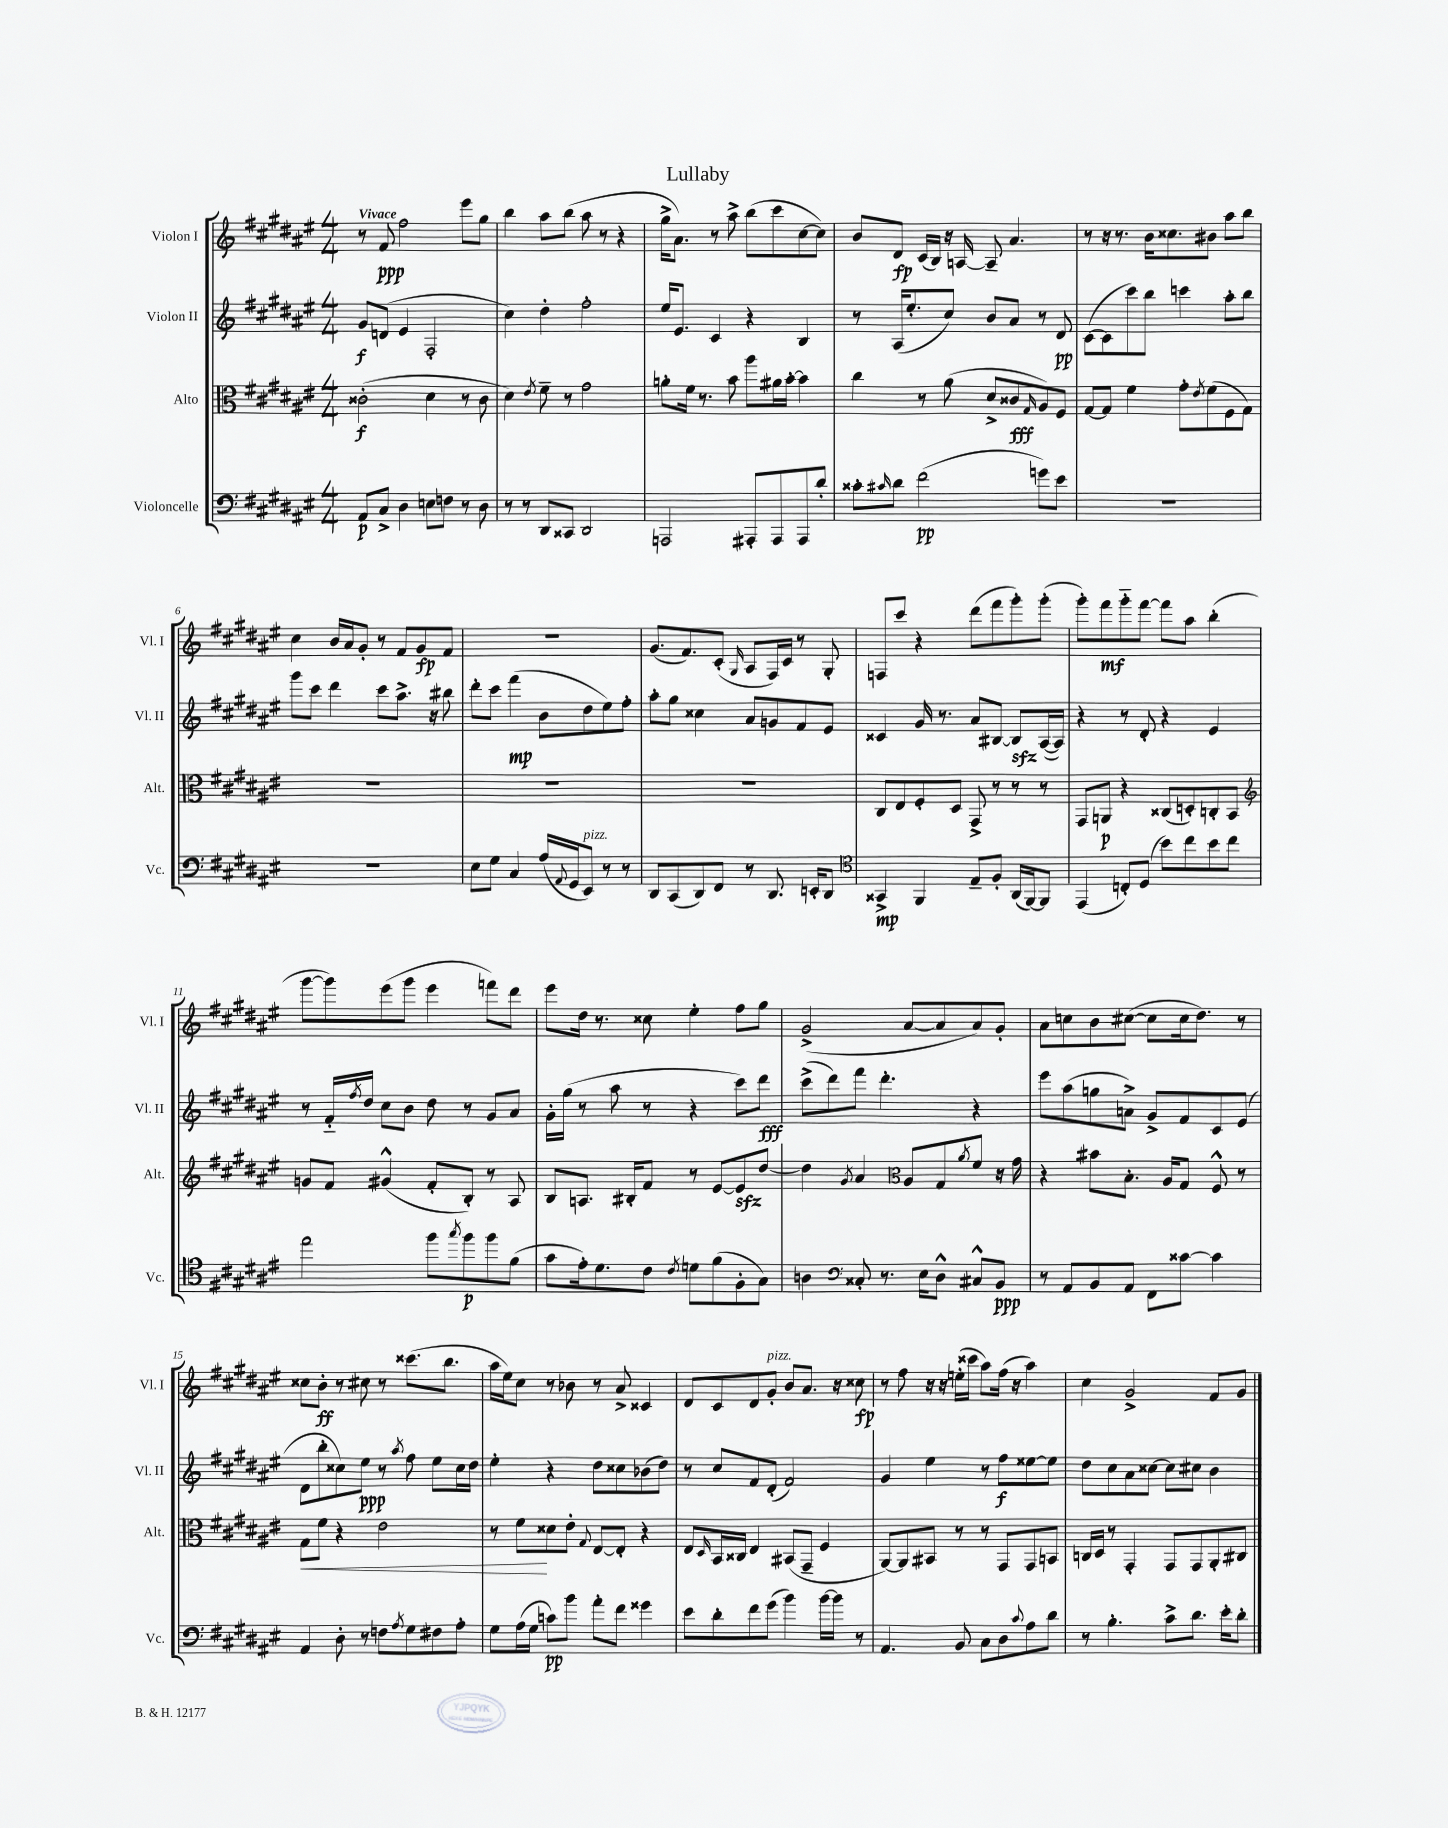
\header { title = "Lullaby" }
<<
\new StaffGroup <<
\new Staff = "s0" \with { instrumentName = "Violon I" shortInstrumentName = "Vl. I" } {
    \clef treble \key fis \major \numericTimeSignature \time 4/4 \tempo "Vivace"
    r8 fis'8\ppp fis''2 eis'''8 gis''8 |
    b''4 ais''8 b''8( ais''8 r8 r4 |
    gis''16-> ais'8.) r8 ais''8-> b''8( cis'''8 cis''8~ cis''8) |
    b'8 dis'8\fp cis'16( b16) r16 a16~ a8-- ais'4. |
    r8 r16 r8. b'16 cisis''8. bis'8 ais''8 b''8 |
    cis''4 b'16 ais'16 gis'8-. r8 fis'8 gis'8\fp fis'8 |
    R1 |
    gis'8.( fis'8.) cis'8-.( \grace { gis16 } ais8 fis16) cis'16 r8 gis8-. |
    f8 cis'''8 r4 dis'''8( fis'''8 gis'''8-.) gis'''8-.( |
    gis'''8-.) fis'''8\mf gis'''8-_ fis'''8~ fis'''8 ais''8 b''4-.( |
    gis'''8~ gis'''8) eis'''8( gis'''8 eis'''4 f'''8) dis'''8 |
    eis'''8 dis''16 r8. cisis''8 eis''4-. fis''8 gis''8 |
    gis'2->( ais'8~ ais'8 ais'8) gis'8-. |
    ais'8 c''8 b'8 cis''8~( cis''8 cis''16 dis''8.) r8 |
    cisis''8 b'8-.\ff r8 cis''8 r8 cisis'''8.( b''8. |
    ais''16 eis''16) cis''8 r8 bes'8 r8 ais'8-> cisis'4 |
    dis'8 cis'8 dis'8 gis'8-.^\markup { \italic "pizz." } b'8 ais'8. r16 cisis''8\fp |
    r8 fis''8 r16 r16 e''16-.( cisis'''16 ais''8) fis''16( r16 ais''4) |
    cis''4 gis'2-> fis'8 gis'8 \bar "|." |
}
\new Staff = "s1" \with { instrumentName = "Violon II" shortInstrumentName = "Vl. II" } {
    \clef treble \key fis \major \numericTimeSignature \time 4/4
    gis'8\f d'8( eis'4 fis2-. |
    cis''4) dis''4-. fis''2-. |
    eis''16 eis'8. cis'4 r4 b4 |
    r8 ais16( eis''8.-. cis''8) b'8 ais'8 r8 dis'8\pp |
    cis'8~( cis'8 cis'''8) b''8 c'''4 ais''8-. b''8 |
    gis'''8 cis'''8 dis'''4 cis'''8 ais''8.-> r16 bis''8 |
    dis'''8-. cis'''8 fis'''4\mp( b'8 dis''8 eis''8) fis''8-. |
    ais''8-. gis''8 cisis''4 ais'8 g'8 fis'8 eis'8 |
    cisis'4 gis'16 r8. ais'8 bis8~ bis8\sfz ais16~( ais16) |
    r4 r8 dis'8-. r4 eis'4 |
    r8 fis'16-_ \acciaccatura { fis''8 } dis''16 cis''8 b'8 dis''8 r8 gis'8 ais'8 |
    gis'16-. gis''16( r8 ais''8 r8 r4 cis'''8) dis'''8\fff |
    cis'''8->( dis'''8) fis'''8 dis'''4.-. r4 |
    eis'''8 ais''8( g''8 a'8->) gis'8-> fis'8 cis'8 eis'8( |
    dis'8 b''8-. cisis''8) eis''8\ppp r8 \acciaccatura { ais''8 } fis''8 eis''8 cisis''16 dis''16 |
    eis''4-. r4 dis''8 cisis''8 bes'8( dis''8) |
    r8 cis''8 fis'8 dis'8-.( fis'2) |
    gis'4 eis''4 r8 fis''8\f eisis''8~ eisis''8 |
    dis''8 cis''8 ais'8 cisis''8~ cisis''8 cis''8 b'4 \bar "|." |
}
\new Staff = "s2" \with { instrumentName = "Alto" shortInstrumentName = "Alt." } {
    \clef alto \key fis \major \numericTimeSignature \time 4/4
    cisis'2-.\f( dis'4 r8 cisis'8 |
    dis'4) \acciaccatura { eis'8 } fis'8-- r8 gis'2 |
    a'8-. fis'16 r8. b'8 ais''8 ais'16 b'16~-. b'4 |
    cis''4 r8 ais'8( dis'8-> cisis'8\fff \grace { gis16 } ais8) fis8 |
    gis8~ gis8 fis'4 gis'8-. \acciaccatura { eis'8 } fis'8( fis8 gis8) |
    R1 |
    R1 |
    R1 |
    cis8 eis8 fis8-. dis8 gis,8-> r8 r8 r8 |
    gis,8 a,8\p r4 cisis8( d8-.) c8-. b,8 |
    \clef treble g'8 fis'8 gis'4-^( fis'8-. b8-.) r8 ais8 |
    b8 a8. bis16-. fis'8 r8 eis'8~ eis'8\sfz dis''8~ |
    dis''4 \acciaccatura { gis'8 } ais'4 \clef alto ais8 gis8 \acciaccatura { ais'8 } fis'8 r16 gis'16 |
    r4 bis'8 b8.-. ais16 gis8 fis8-^ r8 |
    gis8\< fis'8 r4 eis'2 |
    r8 fis'8\! disis'8 eis'8-. \appoggiatura { gis8 } eis8~ eis8-. r4 |
    eis8 \grace { dis16 } b,16 cisis16 eis4 bis,8( gis,8-- fis4 |
    ais,8~) ais,8 bis,8 r8 r8 gis,8 gis,8 b,8 |
    c16 dis16 r8 gis,4-. gis,8 gis,8 ais,8-. cis8 \bar "|." |
}
\new Staff = "s3" \with { instrumentName = "Violoncelle" shortInstrumentName = "Vc." } {
    \clef bass \key fis \major \numericTimeSignature \time 4/4
    ais,8\p cis8-> dis4 e8 f8 r8 dis8 |
    r8 r8 dis,8 cisis,8 dis,2 |
    a,,2 ais,,8-. ais,,8 ais,,8 dis'8-. |
    cisis'8-. \grace { cis'16 } dis'8 fis'2\pp( g'8) eis'8 |
    R1 |
    R1 |
    eis8 gis8 cis4 ais16( \appoggiatura { ais,8 } gis,16 eis,8^\markup { \italic "pizz." }) r8 r8 |
    dis,8 cis,8( dis,8) fis,8 r8 dis,8. e,16-. dis,8 |
    \clef tenor gisis,4->\mp fis,4 eis8-- fis8-. ais,16( fis,16~) fis,8 |
    eis,4( c8-.) dis8( b'8) cis''8 b'8 cis''8 |
    eis''2 fis''8 \acciaccatura { gis''8 } fis''8\p fis''8 fis'8( |
    gis'8 eis'16-.) dis'8. cis'8 \acciaccatura { cis'8 } d'8 fis'8( fis8-. gis8) |
    a4 \clef bass cisis8-. r8. eis16 dis8-^ cis8-^ b,8\ppp |
    r8 ais,8 b,8 ais,8 fis,8 cisis'8~ cisis'4 |
    ais,4 dis8-. r8 f8 \acciaccatura { ais8 } gis8 fis8 ais8-. |
    gis8 ais16( gis16 c'8\pp) b'8 ais'8-. fis'8 gisis'4 |
    eis'8 dis'8-. fis'8 gis'8( b'4) b'16~ b'16 r8 |
    ais,4. b,8 cis8 dis8 \appoggiatura { cis'8 } ais8 dis'8 |
    r8 b4.-. cis'8-> dis'8. eis'16-. dis'8-. \bar "|." |
}
>>
>>
